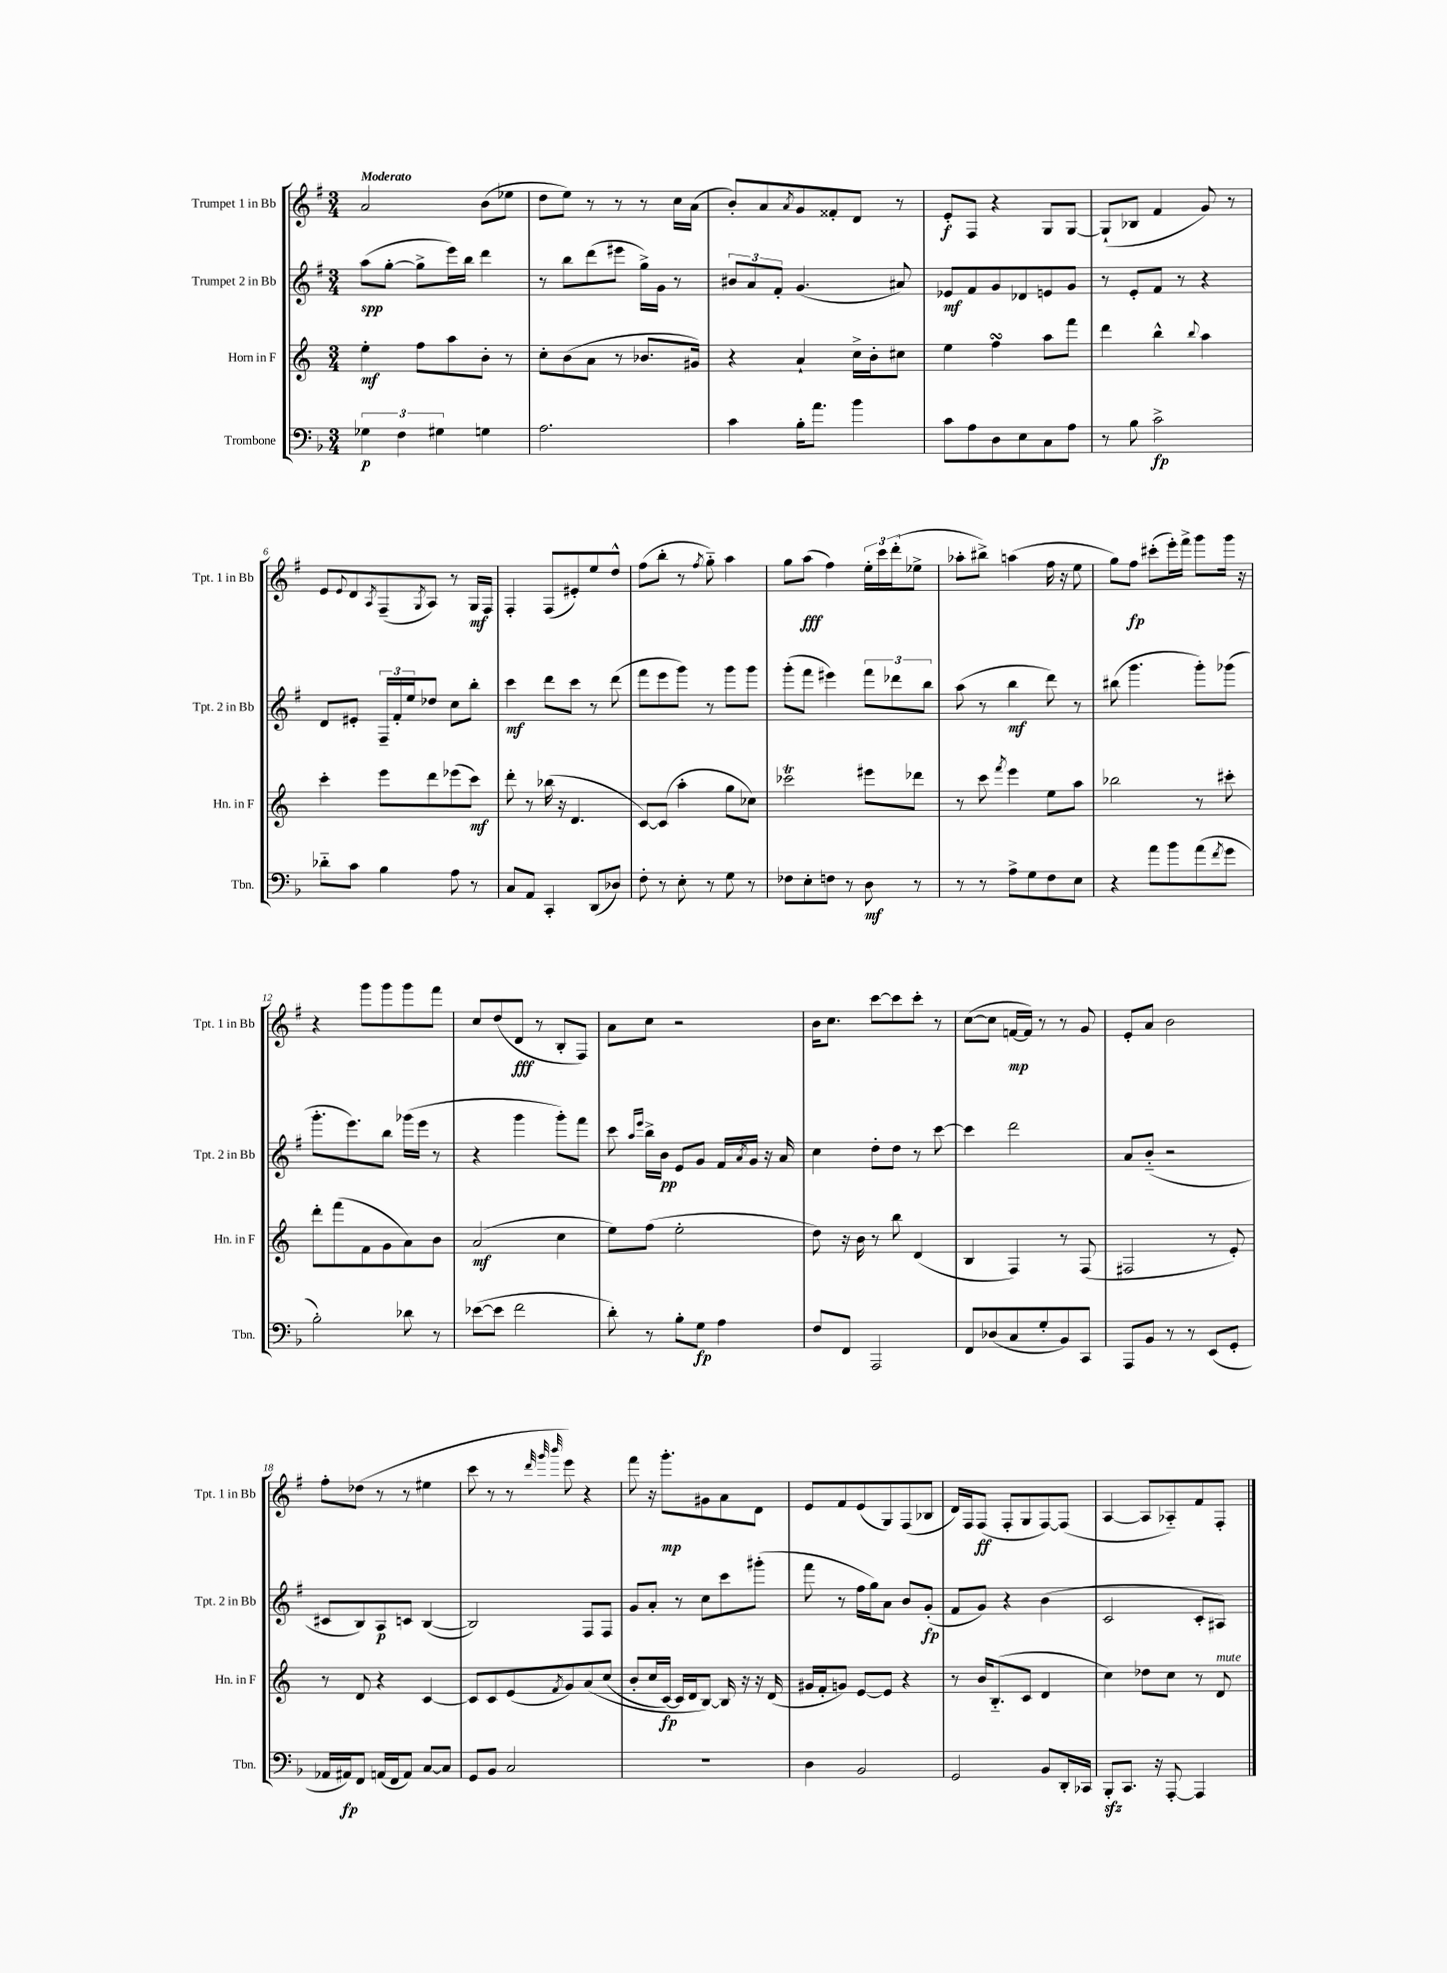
<<
\new StaffGroup <<
\new Staff = "s0" \with { instrumentName = "Trumpet 1 in Bb" shortInstrumentName = "Tpt. 1 in Bb" } {
    \clef treble \key g \major \numericTimeSignature \time 3/4 \tempo "Moderato"
    a'2 b'8( ees''8 |
    d''8 e''8) r8 r8 r8 c''16 a'16( |
    b'8-.) a'8 \acciaccatura { a'8 } g'8 fisis'8-. d'8 r8 |
    e'8-.\f fis8 r4 g8 g8~ |
    g8-!( bes8 fis'4 g'8) r8 |
    e'8 \appoggiatura { e'8 } d'8 \acciaccatura { a8 } fis8--( \acciaccatura { g8 } a8) r8 g16\mf fis16 |
    fis4-. fis8( eis'8-.) e''8 d''8-^ |
    fis''8( b''8-. r8 \acciaccatura { fis''8 } g''8-_) a''4 |
    g''8 a''8\fff( fis''4) \tuplet 3/2 { e''16-. c'''16 d'''16-.( } ees''8-> |
    aes''8-. bis''8->) a''4( fis''16 r16 e''8 |
    g''8) fis''8\fp cis'''8-.( e'''16-.) fis'''16-> g'''8 g'''16 r16 |
    r4 g'''8 g'''8 g'''8 fis'''8 |
    c''8 d''8( d'8\fff r8 b8-. fis8) |
    a'8 c''8 r2 |
    b'16 c''8. c'''8~ c'''8 c'''8-. r8 |
    c''8~( c''8 f'16~\mp f'16) r8 r8 g'8 |
    e'8-. a'8 b'2 |
    fis''8-. des''8( r8 r8 eis''4 |
    c'''8 r8 r8 \grace { d'''32 g'''32 b'''32 } e'''8) r4 |
    fis'''8 r16 g'''8.-.\mp gis'8 a'8 d'8 |
    e'8 fis'8 e'8( g8) fis8( bes8 |
    d'16) fis16 fis8\ff( fis8-. g8 fis8~) fis8( |
    a4~ a8 aes8-_) fis'8 fis8-. \bar "|." |
}
\new Staff = "s1" \with { instrumentName = "Trumpet 2 in Bb" shortInstrumentName = "Tpt. 2 in Bb" } {
    \clef treble \key g \major \numericTimeSignature \time 3/4
    a''8\spp( g''8~-. g''8-> e'''16) b''16 d'''4 |
    r8 b''8 d'''8( eis'''8 g''16->) g'16 r8 |
    \tuplet 3/2 { bis'8 a'8 fis'8-. } g'4.( ais'8) |
    ees'8\mf fis'8 g'8 des'8 e'8 g'8 |
    r8 e'8-. fis'8 r8 r4 |
    d'8 eis'8-. \tuplet 3/2 { fis16-- fis'16-. e''16 } des''8 c''8 b''8-. |
    c'''4\mf d'''8 c'''8 r8 d'''8( |
    fis'''8 e'''8 g'''8) r8 g'''8 g'''8 |
    g'''8-.( fis'''8 eis'''4) \tuplet 3/2 { fis'''8 des'''8 b''8 } |
    a''8( r8 b''4\mf d'''8) r8 |
    bis''8( g'''4. g'''8-.) ges'''8( |
    g'''8.-. e'''8.) b''8 ges'''16( e'''16 r8 |
    r4 g'''4 g'''8-.) fis'''8 |
    c'''8 \grace { a''16 e'''16 } b''16-> b'16\pp e'8 g'8 fis'16 \acciaccatura { a'8 } g'16 r16 a'16 |
    c''4 d''8-. d''8 r8 c'''8~ |
    c'''4 d'''2 |
    a'8 b'8-_( r2 |
    cis'8 b8) a8\p c'8 b4~( |
    b2) fis8 fis8 |
    g'8 a'8-. r8 c''8 c'''8 gis'''8-.( |
    fis'''8 r8 fis''16 g''16) a'8 b'8 g'8-.\fp( |
    fis'8 g'8) r4 b'4( |
    c'2 c'8-. ais8) \bar "|." |
}
\new Staff = "s2" \with { instrumentName = "Horn in F" shortInstrumentName = "Hn. in F" } {
    \clef treble \key c \major \numericTimeSignature \time 3/4
    e''4-.\mf f''8 a''8 b'8-. r8 |
    c''8-. b'8( a'8 r8 bes'8. gis'16) |
    r4 a'4-! c''16-> b'16-. cis''8 |
    e''4 f''4\turn a''8 f'''8 |
    d'''4 b''4-^ \appoggiatura { b''8 } a''4 |
    c'''4-. e'''8 d'''8 ees'''8( c'''8\mf) |
    d'''8-. r8 bes''16( r16 d'4. |
    c'8~) c'8( a''4-. g''8 ces''8) |
    ces'''2\trill eis'''8 des'''8 |
    r8 c'''8 \acciaccatura { f'''8 } e'''4 e''8 a''8 |
    bes''2 r8 cis'''8-. |
    d'''8-. f'''8( f'8 g'8 a'8) b'8 |
    a'2\mf( c''4 |
    e''8) f''8( e''2-. |
    d''8) r16 b'16 r8 b''8 d'4( |
    b4 f4) r8 f8( |
    fis2 r8 e'8-.) |
    r8 d'8 r4 c'4~ |
    c'8 c'8 e'8( \acciaccatura { f'8 } g'8) a'8\( c''8( |
    b'8-. c''16 c'16~\fp) c'16 d'16 b8~\) b16 r16 r16 d'16( |
    gis'16 f'16-. g'8) e'8~ e'8 r4 |
    r8 b'16 b8.-_( c'8 d'4 |
    c''4) des''8 c''8 r8 d'8^\markup { \italic "mute" } \bar "|." |
}
\new Staff = "s3" \with { instrumentName = "Trombone" shortInstrumentName = "Tbn." } {
    \clef bass \key f \major \numericTimeSignature \time 3/4
    \tuplet 3/2 { ges4\p f4 gis4 } g4 |
    a2. |
    c'4 bes16-. a'8. bes'4 |
    c'8 a8 d8 e8 c8 a8 |
    r8 bes8 c'2->\fp |
    des'8-_ c'8 bes4 a8 r8 |
    c8 a,8 c,4-. d,8( des8) |
    f8-. r8 e8-. r8 g8 r8 |
    fes8 e8-. f8 r8 d8\mf r8 |
    r8 r8 a8-> g8 f8 e8 |
    r4 a'8 bes'8 a'8( \acciaccatura { f'8 } g'8 |
    bes2-.) des'8 r8 |
    ees'8~( ees'8 f'2 |
    d'8-.) r8 bes8-. g8\fp a4 |
    f8 f,8 a,,2 |
    f,8 des8( c8 g8-. bes,8) c,8 |
    a,,8 bes,8 r8 r8 e,8( g,8-. |
    aes,16 ais,16\fp) f,8 a,16( f,16 a,8) c8~ c8 |
    g,8 bes,8 c2 |
    R2. |
    d4 bes,2 |
    g,2 bes,8 d,16-. ces,16 |
    bes,,8-.\sfz c,8. r16 a,,8~-. a,,4 \bar "|." |
}
>>
>>
